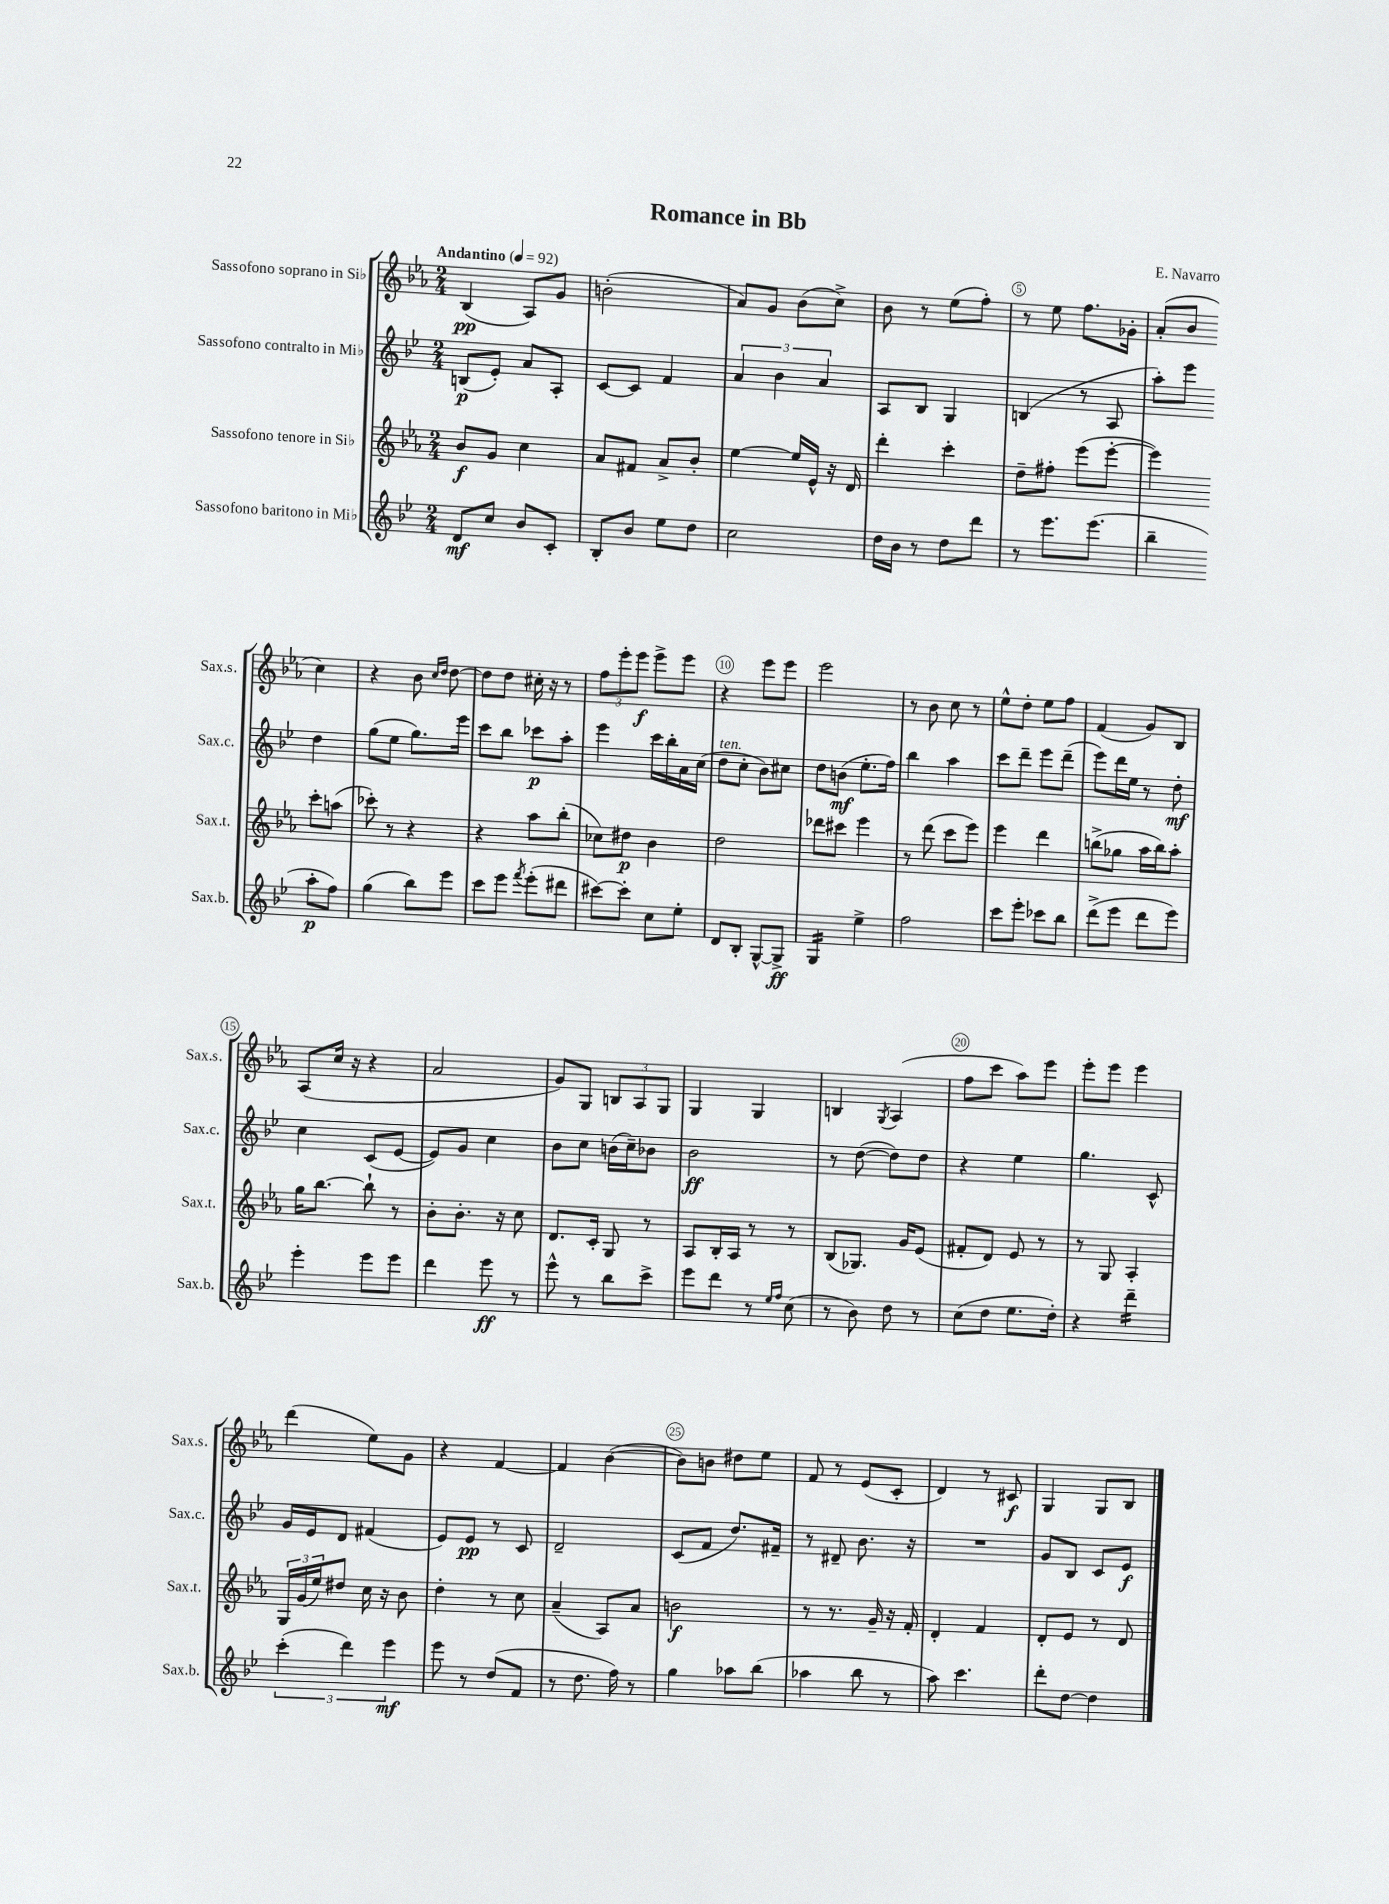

**kern	**kern	**kern	**kern
*staff4	*staff3	*staff2	*staff1
*clefG2	*clefG2	*clefG2	*clefG2
*k[b-e-]	*k[b-e-a-]	*k[b-e-]	*k[b-e-a-]
*M2/4	*M2/4	*M2/4	*M2/4
*MM92	*MM92	*MM92	*MM92
8d	8b-	(8B	(4B-
8cc	8g	8e-')	.
8b-	4cc	8a	8A-)
8c'	.	8A'	8g
=	=	=	=
8B-'	8a-	[8c	(2b'
8b-	8f#	8c]	.
8ee-	8a-^	4f	.
8dd	8b-'	.	.
=	=	=	=
2cc	[4ee-	6a	8a-)
.	.	.	8g
.	.	6b-	.
.	16ee-]	.	(8b-
.	16e-^^	.	.
.	.	6a	.
.	16r	.	8cc^)
.	16d	.	.
=	=	=	=
16dd	4ddd'	8A	8b-
16b-	.	.	.
8r	.	8B-	8r
8dd	4ccc'	4G	(8ee-
8ddd	.	.	8ff')
=	=	=	=
8r	8dd~	(4B	8r
8.eee-	8ff#'	.	8ee-
.	(8eee-	8r	8.ff
(8.eee-	.	.	.
.	[8eee-'	8A	.
.	.	.	16g-'
=	=	=	=
4bb-~	4eee-])	8aa')	(8a-'
.	.	8eee-	8b-
8aa'	8ccc'	4dd	4cc)
8ff)	(8aa	.	.
=	=	=	=
(4gg	8ccc-')	(8gg	4r
.	8r	8ee-	.
8bb-)	4r	8.gg)	8b-
.	.	.	16qqcc
.	.	.	16qqdd
8eee-	.	.	[8dd
.	.	16eee-	.
=	=	=	=
8ccc	4r	8ccc	8dd]
8eee-	.	8bb-	8dd
8qfff	.	.	.
(8eee-'	8aa-	8ccc-	16cc#'
.	.	.	16r
8ddd#	(8bb-'	8aa'	8r
=	=	=	=
[8ccc#)	8cc-)	4eee-	12ff
.	.	.	12eee-'
8ccc#']	8dd#	.	.
.	.	.	12eee-
8cc	4b-	16ccc	8eee-^
.	.	16bb-'	.
8ee-'	.	16a	8eee-
.	.	(16cc	.
=	=	=	=
8d	2dd	8dd	4r
8B-'	.	8cc'	.
[8G^^	.	8b-)	8eee-
8G^]	.	8cc#	8eee-
=	=	=	=
4G	8ddd-	8dd	2eee-
.	8ccc#	(8b	.
4ee-^	4eee-	8.ee-'	.
.	.	16ff)	.
=	=	=	=
2ff	8r	4bb-	8r
.	(8ddd	.	8b-
.	8ccc	4aa	8cc
.	8eee-)	.	8r
=	=	=	=
8ccc	4eee-	8ccc	8ee-^^
8eee-'	.	8ddd~	8dd'
8ccc-	4ddd	8eee-	8ee-
8bb-	.	(8ddd~	8ff
=	=	=	=
(8ddd^	(8bb^	8eee-)	(4f
8eee-	8gg-	16ddd	.
.	.	16ee-	.
8ddd	16aa-	8r	8g)
.	16bb)	.	.
8eee-)	8aa-'	8dd'	8B-
=	=	=	=
4eee-'	16gg	4cc	(8A-
.	[8.bb-	.	.
.	.	.	16cc
.	.	.	16r
8eee-	8bb-`]	(8c	4r
8eee-	8r	[8e-	.
=	=	=	=
4ddd	8b-'	8e-])	2a-
.	8.b-'	8g	.
8eee-	.	4cc	.
.	16r	.	.
8r	8cc	.	.
=	=	=	=
8eee-^^	8.d	8b-	8g)
8r	.	8cc	8G
.	16c'	.	.
8bb-	8G	(16b	12B
.	.	16cc~)	.
.	.	.	12A-
8ccc^	8r	8b-	.
.	.	.	12G
=	=	=	=
8eee-	8A-	2b-	4G
8ddd	16B-'	.	.
.	16A-	.	.
8r	8r	.	4G
16qqee-	.	.	.
16qqff	.	.	.
(8cc	8r	.	.
=	=	=	=
8r	(8B-	8r	4B
8b-)	8.G-)	([8dd	.
.	.	.	8qG
8dd	.	8dd])	(4A-
.	16g	.	.
8r	(8e-	8dd	.
=	=	=	=
(8cc	8f#'	4r	8ff
8dd	8d)	.	8ccc
8.ee-	8e-	4ee-	8aa-)
.	8r	.	8eee-
16dd')	.	.	.
=	=	=	=
4r	8r	4.gg	8eee-'
.	8G	.	8eee-
4ddd~	4A-'	.	4eee-
.	.	8c^^	.
=	=	=	=
(6ccc'	24G	16g	(4ddd
.	(24g	.	.
.	.	16e-	.
.	24ee-)	.	.
.	8dd#	8d	.
6ddd)	.	.	.
.	16cc	(4f#	8ee-)
.	16r	.	.
6eee-	.	.	.
.	8b-	.	8g
=	=	=	=
8eee-	4dd'	8e-)	4r
8r	.	8e-	.
(8dd	8r	8r	[4f
8f	8cc	8c	.
=	=	=	=
8r	(4a-~	2d~	4f]
8.dd	.	.	.
.	8A-)	.	([4b-
16ff)	.	.	.
8r	8a-	.	.
=	=	=	=
4gg	2b	(8c	8b-])
.	.	8f	8b
8aa-	.	8.dd)	8dd#
(8bb-	.	.	8ee-
.	.	16f#~	.
=	=	=	=
4aa-	8r	8r	8f
.	8.r	8d#~	8r
8bb-	.	8.b-	(8e-
.	16g~	.	.
8r	16r	.	8c'
.	16f'	16r	.
=	=	=	=
8aa)	4d'	2r	4d)
4.ccc	.	.	.
.	4f	.	8r
.	.	.	8c#
=	=	=	=
8ddd'	8d'	8g	4G
[8dd	8e-	8B-	.
4dd]	8r	8c	8G
.	8d	8e-	8B-
==	==	==	==
*-	*-	*-	*-
